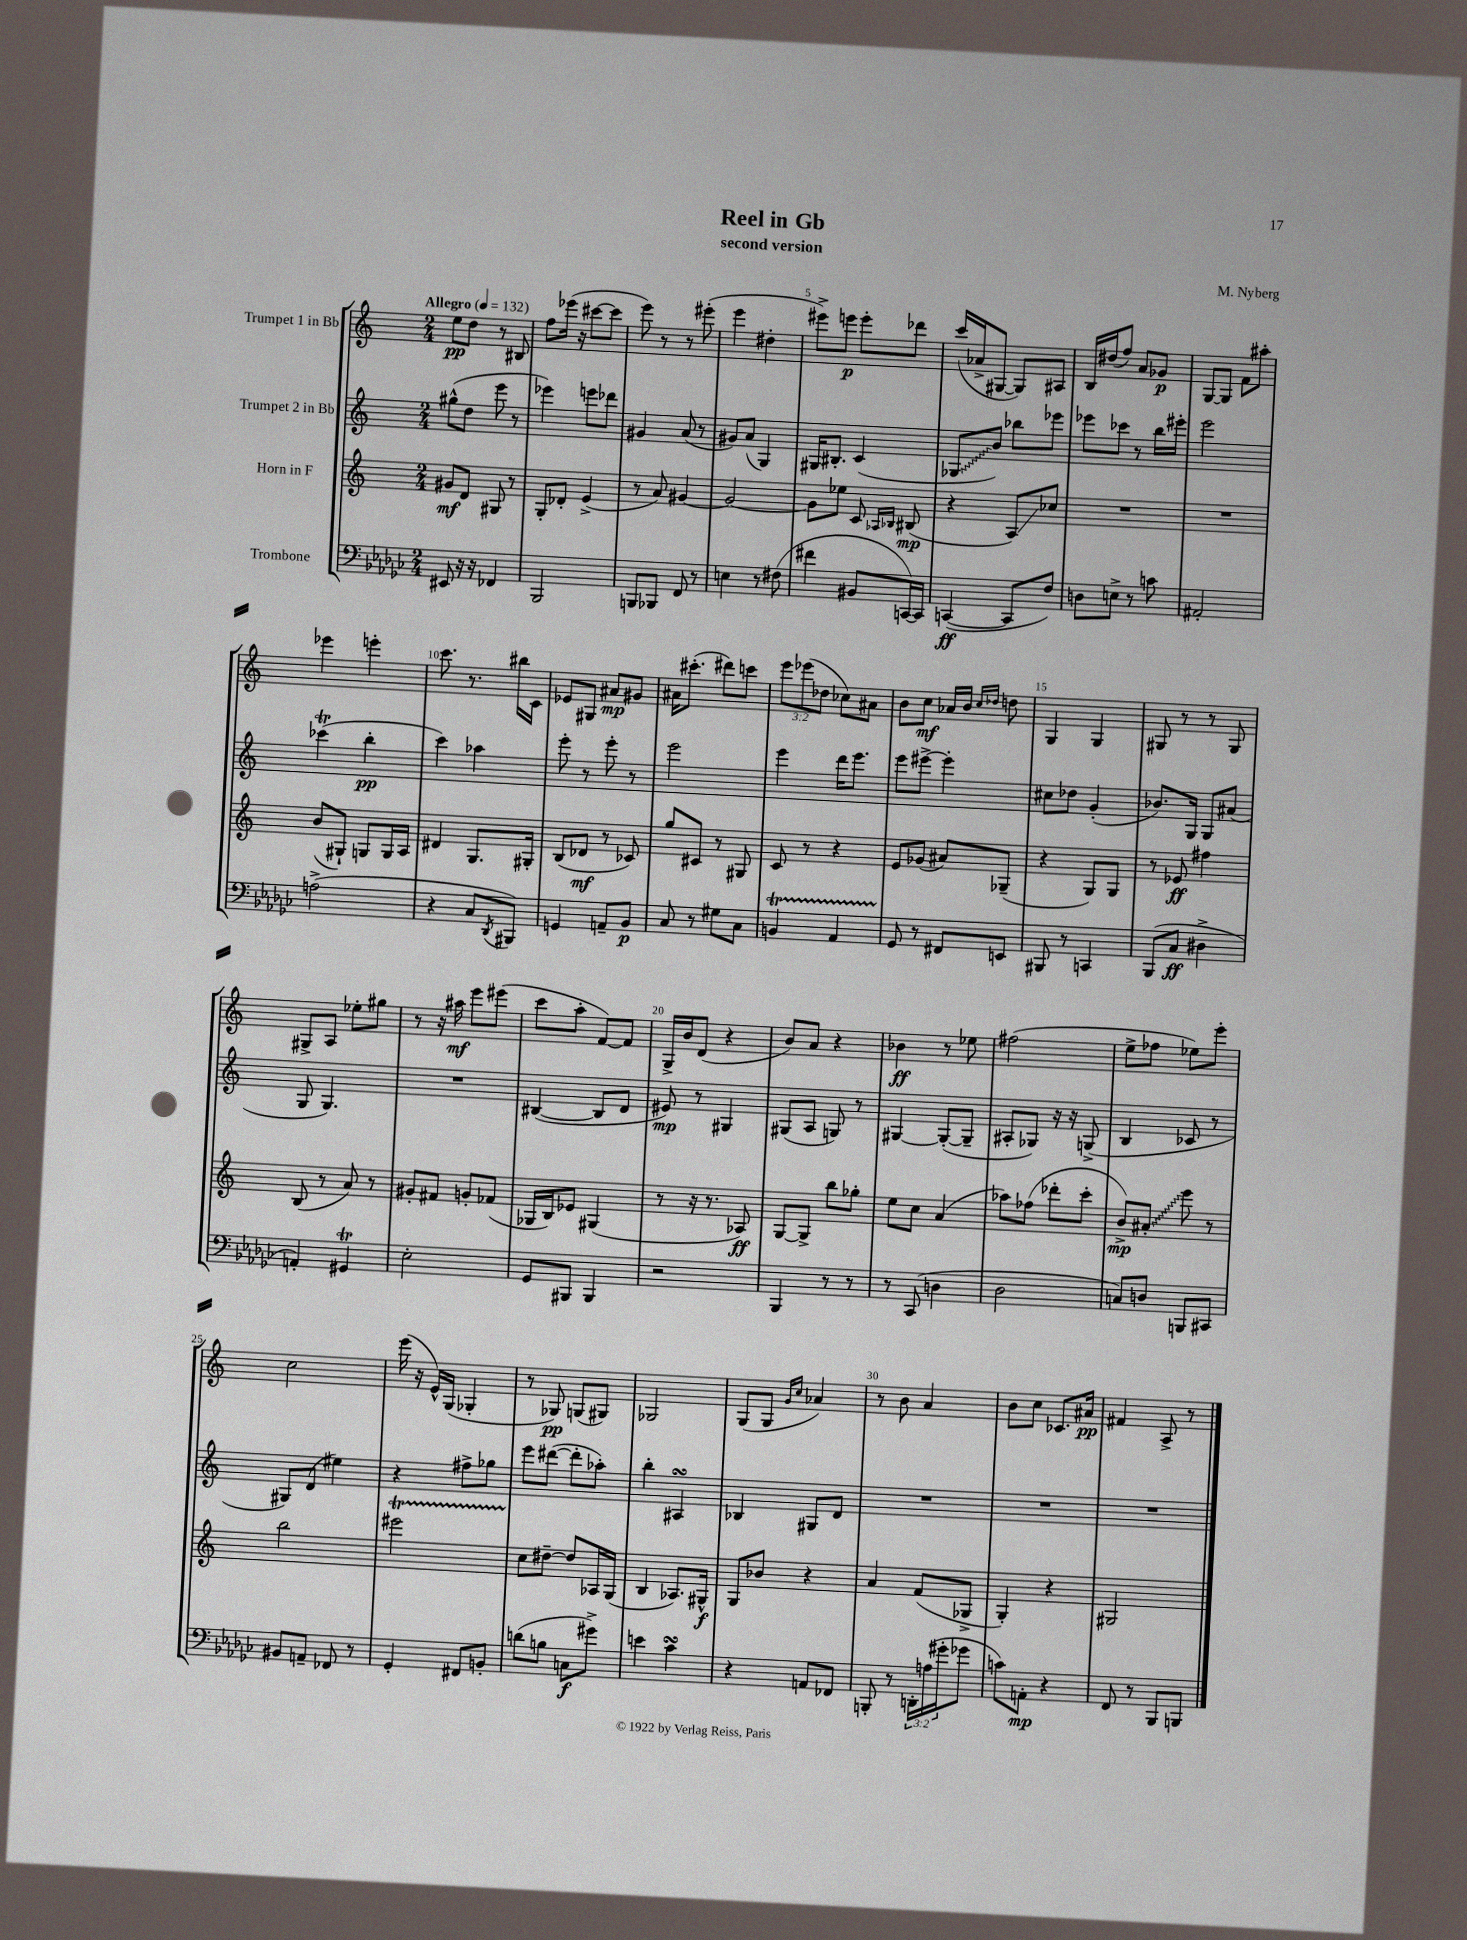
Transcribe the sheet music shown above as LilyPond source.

\header { title = "Reel in Gb" composer = "M. Nyberg" subtitle = "second version" }
<<
\new StaffGroup <<
\new Staff = "s0" \with { instrumentName = "Trumpet 1 in Bb" } {
    \clef treble \key c \major \numericTimeSignature \time 2/4 \override Staff.TupletNumber.text = #tuplet-number::calc-fraction-text \tempo "Allegro" 4 = 132
    e''8\pp d''8 r8 bis8 |
    f''8 ees'''16( r16 cis'''8~ cis'''8 |
    e'''8) r8 r8 eis'''8-.( |
    e'''4 dis''4-. |
    eis'''8->) e'''8\p e'''8-. des'''8 |
    c'''16( aes'16-> gis8~ gis8) ais8 |
    b16 dis''16( f''8) a'8 ges'8\p |
    g8~ g8 f'8 ais''8-. |
    ees'''4 e'''4-. |
    c'''8. r8. bis''16 c'16 |
    ees'8 gis8 ais'8\mp gis'8 |
    ais'16 cis'''8.-.( dis'''8) c'''8 |
    \tuplet 3/2 { e'''8 ees'''8( des''8 } ces''8) ais'8 |
    b'8 c''8\mf aes'16 b'16 \grace { c''16 des''16 } d''8 |
    g4 g4 |
    gis8 r8 r8 gis8 |
    gis8-> a8 ees''8-. gis''8 |
    r8 r16 ais''16\mf e'''8 eis'''8( |
    c'''8 a''8-. f'8~) f'8 |
    g16-> b'16 d'8( r4 |
    b'8) a'8 r4 |
    bes'4\ff r8 ees''8 |
    fis''2( |
    e''8-> fes''8 ees''8) e'''8-. |
    c''2 |
    e'''16( r16 e'16-^) g16( ges4-. |
    r8 ges8\pp) g8( gis8) |
    ges2 |
    g8( g8 \grace { g'16 c''16 } aes'4) |
    r8 b'8 a'4 |
    b'8 c''8 ces'8. ais'16\pp |
    fis'4 a8-> r8 \bar "|." |
}
\new Staff = "s1" \with { instrumentName = "Trumpet 2 in Bb" } {
    \clef treble \key c \major \numericTimeSignature \time 2/4
    gis''8-^( d''8 e'''8 r8 |
    ees'''4) e'''8 des'''8 |
    gis'4 a'8( r8 |
    gis'8) a'8( g4) |
    gis16 bis8.-. c'4( |
    \once \override Glissando.style = #'zigzag ges8\glissando b'8) bes''8 ees'''8 |
    ees'''8 ces'''8 r8 b''16 eis'''16-. |
    e'''2 |
    ces'''4\trill( b''4-.\pp |
    c'''4) aes''4 |
    e'''8-. r8 e'''8-. r8 |
    e'''2 |
    e'''4 d'''16 e'''8. |
    e'''8 eis'''8~-> eis'''4-. |
    cis''8 des''8 g'4-.( |
    bes'8.) g16 g8 ais'8( |
    g8 g4.) |
    R2 |
    bis4~( bis8 d'8 |
    eis'8\mp) r8 gis4 |
    gis8( a8 g8) r8 |
    gis4~ gis8~-.( gis8-- |
    ais8-. ges8) r16 r16 g8->( |
    b4 ces'8 r8 |
    gis8) d'8( eis''4) |
    r4 fis''8-> ges''8 |
    e'''8 dis'''8~( dis'''8-. aes''8-.) |
    b''4-. ais4\turn |
    bes4 gis8 d'8 |
    R2 |
    R2 |
    R2 \bar "|." |
}
\new Staff = "s2" \with { instrumentName = "Horn in F" } {
    \clef treble \key c \major \numericTimeSignature \time 2/4
    gis'8\mf d'8 gis8 r8 |
    g8-. des'8-. e'4->( |
    r8 a'8) gis'4~ |
    gis'2~ |
    gis'8 ees''8 c'8 \grace { aes16 bes16 } bis8\mp( |
    r4 a8\glissando) ces''8 |
    R2 |
    R2 |
    b'8( gis8-!) g8 g16 a16 |
    dis'4 g8. gis16-. |
    b8( des'8\mf r8 ces'8) |
    g''8 cis'8 r8 gis8 |
    c'8 r8 r4 |
    e'8 ges'8( ais'8) ges8--( |
    r4 g8) g8 |
    r8 ees'8\ff fis''4 |
    b8( r8 a'8) r8 |
    gis'8-. fis'8 g'8-. fes'8( |
    ges16 b16) ees'8 gis4( |
    r8 r16 r8. aes8\ff) |
    g8~ g8-> b''8 ges''8-. |
    e''8 c''8 a'4( |
    aes''8) fes''8( des'''8-. c'''8-. |
    b'8->\mp) \once \override Glissando.style = #'zigzag ais'8-.\glissando e'''8 r8 |
    b''2 |
    eis'''2\startTrillSpan |
    c''8\stopTrillSpan dis''8~-- dis''8 aes16 g16( |
    b4 aes8.) gis16-^\f |
    g8 bes'8 r4 |
    a'4 f'8( ges8-> |
    g4-.) r4 |
    gis2 \bar "|." |
}
\new Staff = "s3" \with { instrumentName = "Trombone" } {
    \clef bass \key ges \major \numericTimeSignature \time 2/4 \override Staff.TupletNumber.text = #tuplet-number::calc-fraction-text
    eis,8 r16 r16 fes,4 |
    bes,,2 |
    b,,8 bes,,8 f,8 r8 |
    e4 r8 fis8( |
    fis'4 bis,8 c,16~) c,16 |
    c,4~\ff( c,8 f8) |
    d8 e8-> r8 c'8 |
    ais,2-. |
    a2->( |
    r4 ces8 \acciaccatura { des,8 } bis,,8) |
    g,4 a,8-- bes,8\p |
    ces8 r8 gis8 ces8 |
    b,4\startTrillSpan aes,4 |
    ges,8\stopTrillSpan r8 fis,8 e,8 |
    bis,,8 r8 c,4 |
    bes,,8( ces8\ff dis4-> |
    a,4-.) gis,4\trill |
    ees2-. |
    ges,8 bis,,8 bis,,4 |
    r2 |
    bes,,4 r8 r8 |
    r8 ces,8( d4 |
    des2 |
    c8) d8 b,,8 cis,8 |
    bis,8 a,8-- fes,8 r8 |
    ges,4-. fis,8 b,8-. |
    d'8( b8 c8\f gis'8->) |
    e'4 ces'4\turn |
    r4 a,8 fes,8 |
    b,,8-. r8 \tuplet 3/2 { d,16-. a16( gis'16-. } ges'8 |
    c'8) a,8-.\mp r4 |
    f,8 r8 bes,,8 b,,8 \bar "|." |
}
>>
>>
\layout { \context { \Score \override BarNumber.break-visibility = ##(#f #t #t) barNumberVisibility = #(every-nth-bar-number-visible 5) } }
